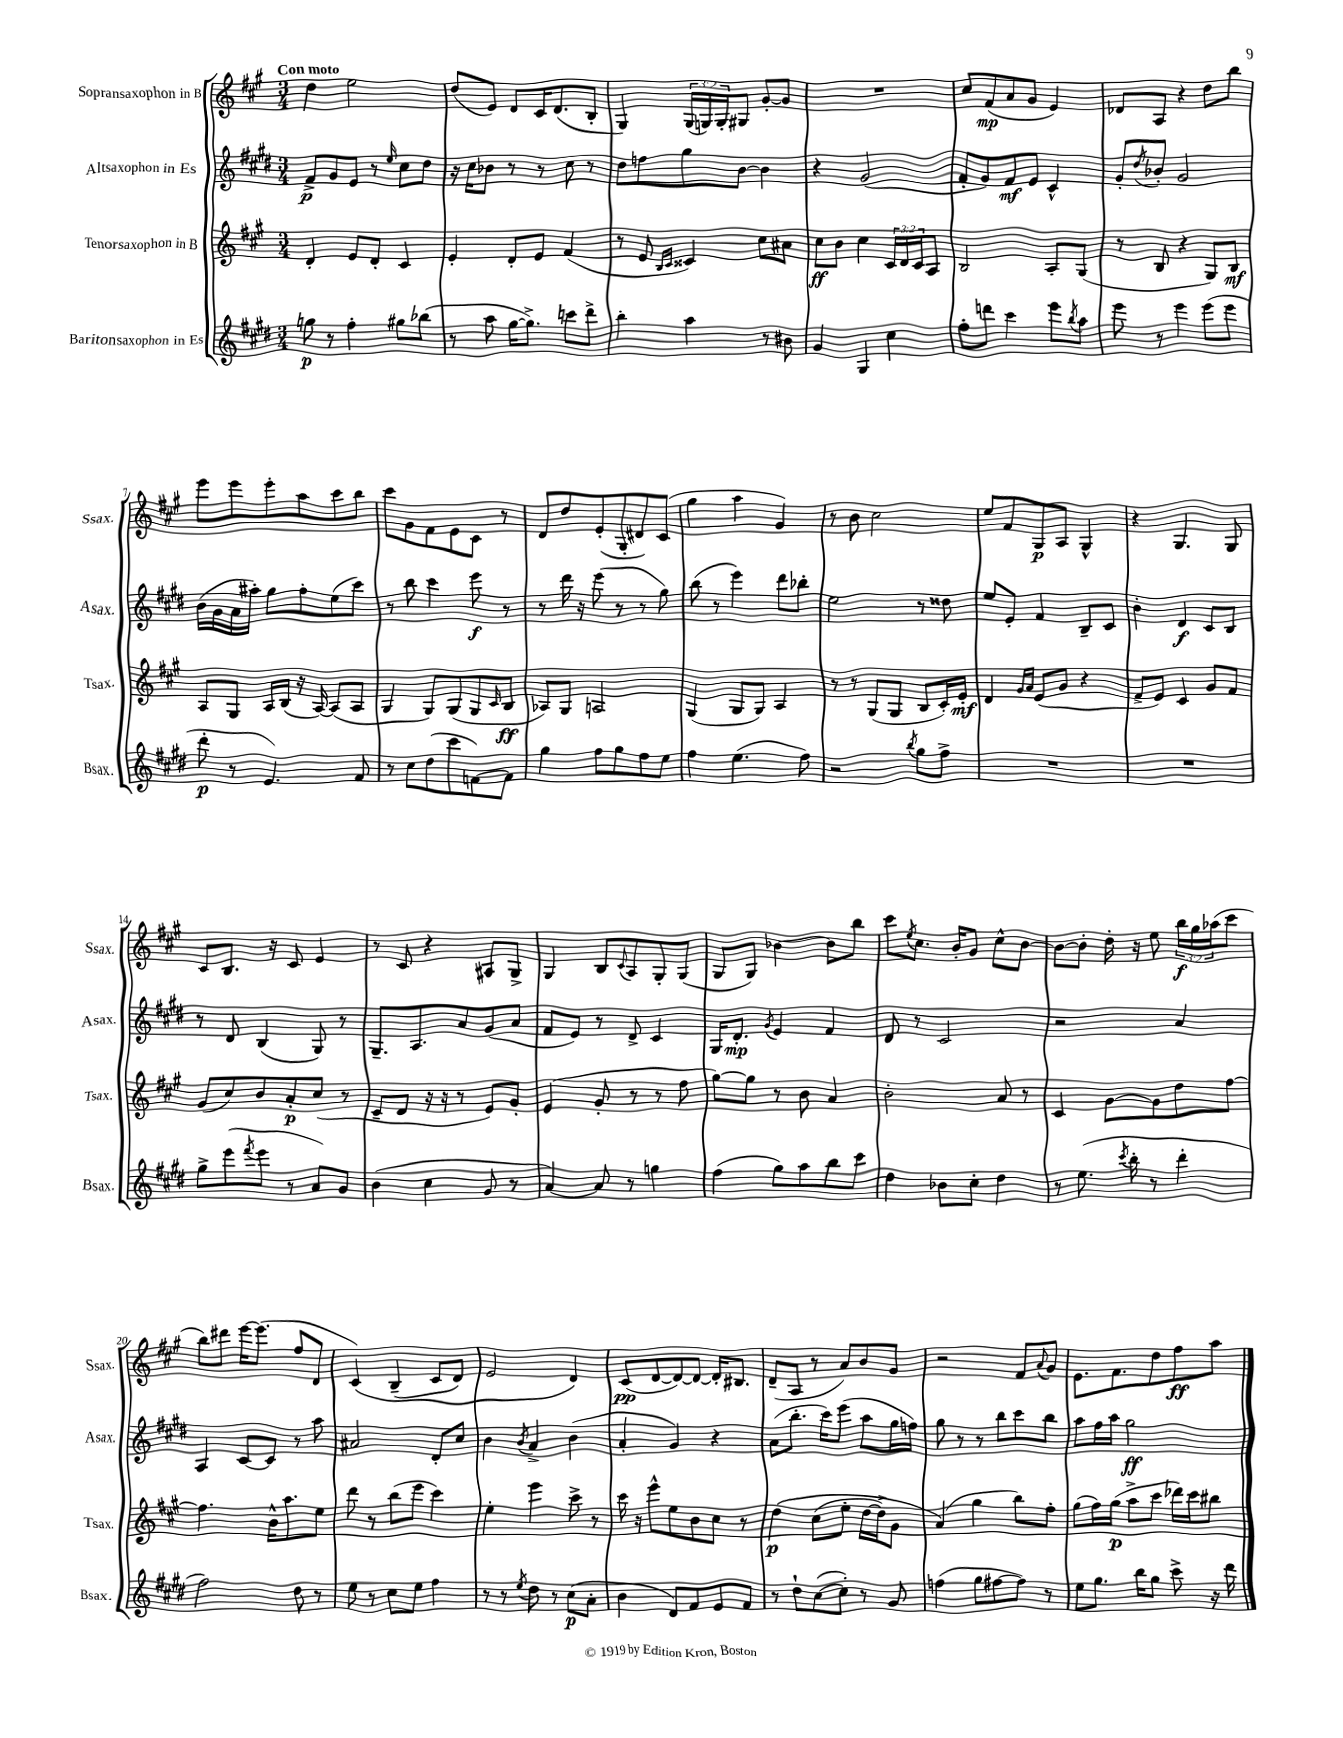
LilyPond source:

<<
\new StaffGroup <<
\new Staff = "s0" \with { instrumentName = "Sopransaxophon in B" shortInstrumentName = "Ssax." } {
    \clef treble \key a \major \numericTimeSignature \time 3/4 \override Staff.TupletNumber.text = #tuplet-number::calc-fraction-text \tempo "Con moto"
    d''4 e''2 |
    d''8( e'8) d'8 cis'16 d'8.( b8-. |
    gis4) \tuplet 3/2 { gis16( g16) g16-. } gis8 gis'8~-. gis'8 |
    R2. |
    cis''8 fis'8\mp( a'8 gis'8 e'4) |
    des'8 a8 r4 d''8 b''8 |
    e'''8 e'''8 e'''8-. a''8 cis'''8 b''8 |
    cis'''8 gis'8 fis'8 e'8 cis'8 r8 |
    d'8 d''8 e'8-.( gis8-. dis'8) cis'8( |
    gis''4 a''4 gis'4) |
    r8 b'8 cis''2 |
    e''8 fis'8 gis8\p a8 gis4-^ |
    r4 gis4. gis8 |
    cis'8 b8. r16 cis'8 e'4 |
    r8 cis'8 r4 ais8 gis8-> |
    gis4 b8 \appoggiatura { cis'8 } a8 gis8-. gis8( |
    gis8 gis8) bes'4~ bes'8 b''8 |
    cis'''8 \acciaccatura { e''8 } cis''8. b'16-. gis'8 cis''8-^ b'8~ |
    b'8~ b'8-. d''16-. r16 e''8 \tuplet 3/2 { b''16\f gis''16 aes''16( } cis'''8 |
    b''8) dis'''8 e'''16~ e'''8.( fis''8 d'8 |
    cis'4)\( b4--( cis'8 d'8) |
    e'2 d'4\) |
    cis'8\pp( d'8~ d'8~) d'8~ d'16-. bis8. |
    d'8--( a8 r8 a'8) b'8 gis'8 |
    r2 fis'8 \appoggiatura { a'8 } gis'8 |
    e'8. fis'8. d''8 fis''8\ff a''8 \bar "|." |
}
\new Staff = "s1" \with { instrumentName = "Altsaxophon in Es" shortInstrumentName = "Asax." } {
    \clef treble \key e \major \numericTimeSignature \time 3/4
    fis'8->\p gis'8 e'8 r8 \grace { e''16 } cis''8 dis''8 |
    r16 cis''16 bes'8 r8 r8 cis''8 r8 |
    dis''8 f''8 gis''8 b'8~ b'4 |
    r4 gis'2( |
    fis'8-. gis'8) fis'8\mf e'8 cis'4-^ |
    gis'8-. \acciaccatura { dis''8 } bes'8-. gis'2 |
    b'16( gis'16 a'16 ais''16-.) gis''8 fis''8-. e''8( cis'''8) |
    r8 b''8 cis'''4 e'''8\f r8 |
    r8 dis'''16 r16 e'''8( r8 r8 gis''8) |
    b''8( r8 e'''4) dis'''8 bes''8-. |
    e''2 r8 disis''8 |
    e''8 e'8-. fis'4 b8-- cis'8 |
    b'4-. dis'4\f cis'8 b8 |
    r8 dis'8 b4( gis8) r8 |
    gis8.-- a8. a'8 gis'8( a'8 |
    fis'8 e'8) r8 dis'8-> cis'4 |
    gis16 dis'8.-.\mp \acciaccatura { gis'8 } e'4 fis'4 |
    dis'8 r8 cis'2 |
    r2 a'4 |
    a4 cis'8~ cis'8 r8 a''8 |
    ais'2 dis'8-. cis''8 |
    b'4 \acciaccatura { b'8 } a'4-> b'4( |
    a'4-. gis'4) r4 |
    a'8( b''8.-. cis'''16) e'''8( a''8 gis''16 f''16) |
    gis''8 r8 r8 b''8 cis'''8 b''8 |
    a''8 fis''16 a''16 gis''2\ff \bar "|." |
}
\new Staff = "s2" \with { instrumentName = "Tenorsaxophon in B" shortInstrumentName = "Tsax." } {
    \clef treble \key a \major \numericTimeSignature \time 3/4 \override Staff.TupletNumber.text = #tuplet-number::calc-fraction-text
    d'4-. e'8 d'8-. cis'4 |
    e'4-. d'8-. e'8 fis'4( |
    r8 e'8 \grace { b16 cis'16 } cisis'4) cis''8 ais'8 |
    cis''8\ff b'8 cis''4 \tuplet 3/2 { cis'16 d'16 cis'16 } a8 |
    b2 a8-. gis8( |
    r8 b8 r4 gis8) b8\mf |
    a8 gis8 a16 b16( r16 a16~) a8( a8 |
    gis4 gis8) gis8( gis8 \grace { cis'16 } b8\ff |
    aes8) gis8 a2 |
    gis4( gis8 gis8) a4 |
    r8 r8 gis8( gis8 b8 cis'16-.) e'16-.\mf |
    d'4 \grace { gis'16 a'16 } e'8( gis'8 r4 |
    fis'8-> e'8) cis'4 gis'8 fis'8 |
    gis'8( cis''8) b'8 a'8-.\p cis''8( r8 |
    cis'8-- d'8 r16 r16 r8 e'8) gis'8-. |
    e'4( gis'8-. r8 r8 fis''8 |
    gis''8~) gis''8 r8 b'8 a'4 |
    b'2-. a'8 r8 |
    cis'4 gis'8~ gis'8 d''8 fis''8~ |
    fis''4. b'16-^ a''8. e''8 |
    d'''8 r8 b''8( e'''8 cis'''4) |
    e''4-. e'''4 cis'''8-> r8 |
    cis'''16 r16 e'''8-^ e''8 b'8 cis''8 r8 |
    d''4\p\( cis''8( e''8-. d''16~ d''16->) gis'8 |
    a'4(\) gis''4 b''8) fis''8-. |
    gis''8( fis''16) gis''16\p( a''8-> cis'''8 des'''16) cis'''16 bis''8 \bar "|." |
}
\new Staff = "s3" \with { instrumentName = "Baritonsaxophon in Es" shortInstrumentName = "Bsax." } {
    \clef treble \key e \major \numericTimeSignature \time 3/4
    g''8\p r8 fis''4-. gis''8 bes''8( |
    r8 a''8 gis''16~ gis''8.->) c'''8 dis'''8-> |
    b''4-. a''4 r8 bis'8 |
    gis'4 gis4 cis''4 |
    fis''8-. d'''8 cis'''4 e'''8 \acciaccatura { b''8 } a''8 |
    e'''8 r8 e'''4 e'''8( e'''8 |
    dis'''8-.\p r8 e'4.) fis'8 |
    r8 cis''8 dis''8( cis'''8 f'8~) f'8 |
    gis''4 fis''8 gis''8 fis''8 e''8 |
    fis''4 e''4.( fis''8) |
    r2 \acciaccatura { b''8 } gis''8 fis''8-> |
    R2. |
    R2. |
    gis''8-> e'''8( \acciaccatura { fis'''8 } e'''8 r8 a'8) gis'8 |
    b'4( cis''4 gis'8 r8 |
    a'4~) a'8 r8 g''4 |
    fis''4( gis''8) a''8 b''8 cis'''8 |
    dis''4 bes'8 cis''8-. dis''4 |
    r8 e''8.( \acciaccatura { cis'''8 } b''16-. r8 dis'''4-. |
    fis''2) dis''8 r8 |
    e''8 r8 cis''8 e''8 fis''4 |
    r8 r8 \acciaccatura { e''8 } dis''8 r8 cis''8\p( a'8-. |
    b'4 dis'8) fis'8 e'8 fis'8 |
    r8 dis''8-! cis''8~( cis''8-.) r8 gis'8 |
    f''4( gis''8 fis''8~ fis''8) r8 |
    e''8 gis''8. b''16 gis''8 cis'''8-> r16 dis'''16 \bar "|." |
}
>>
>>
